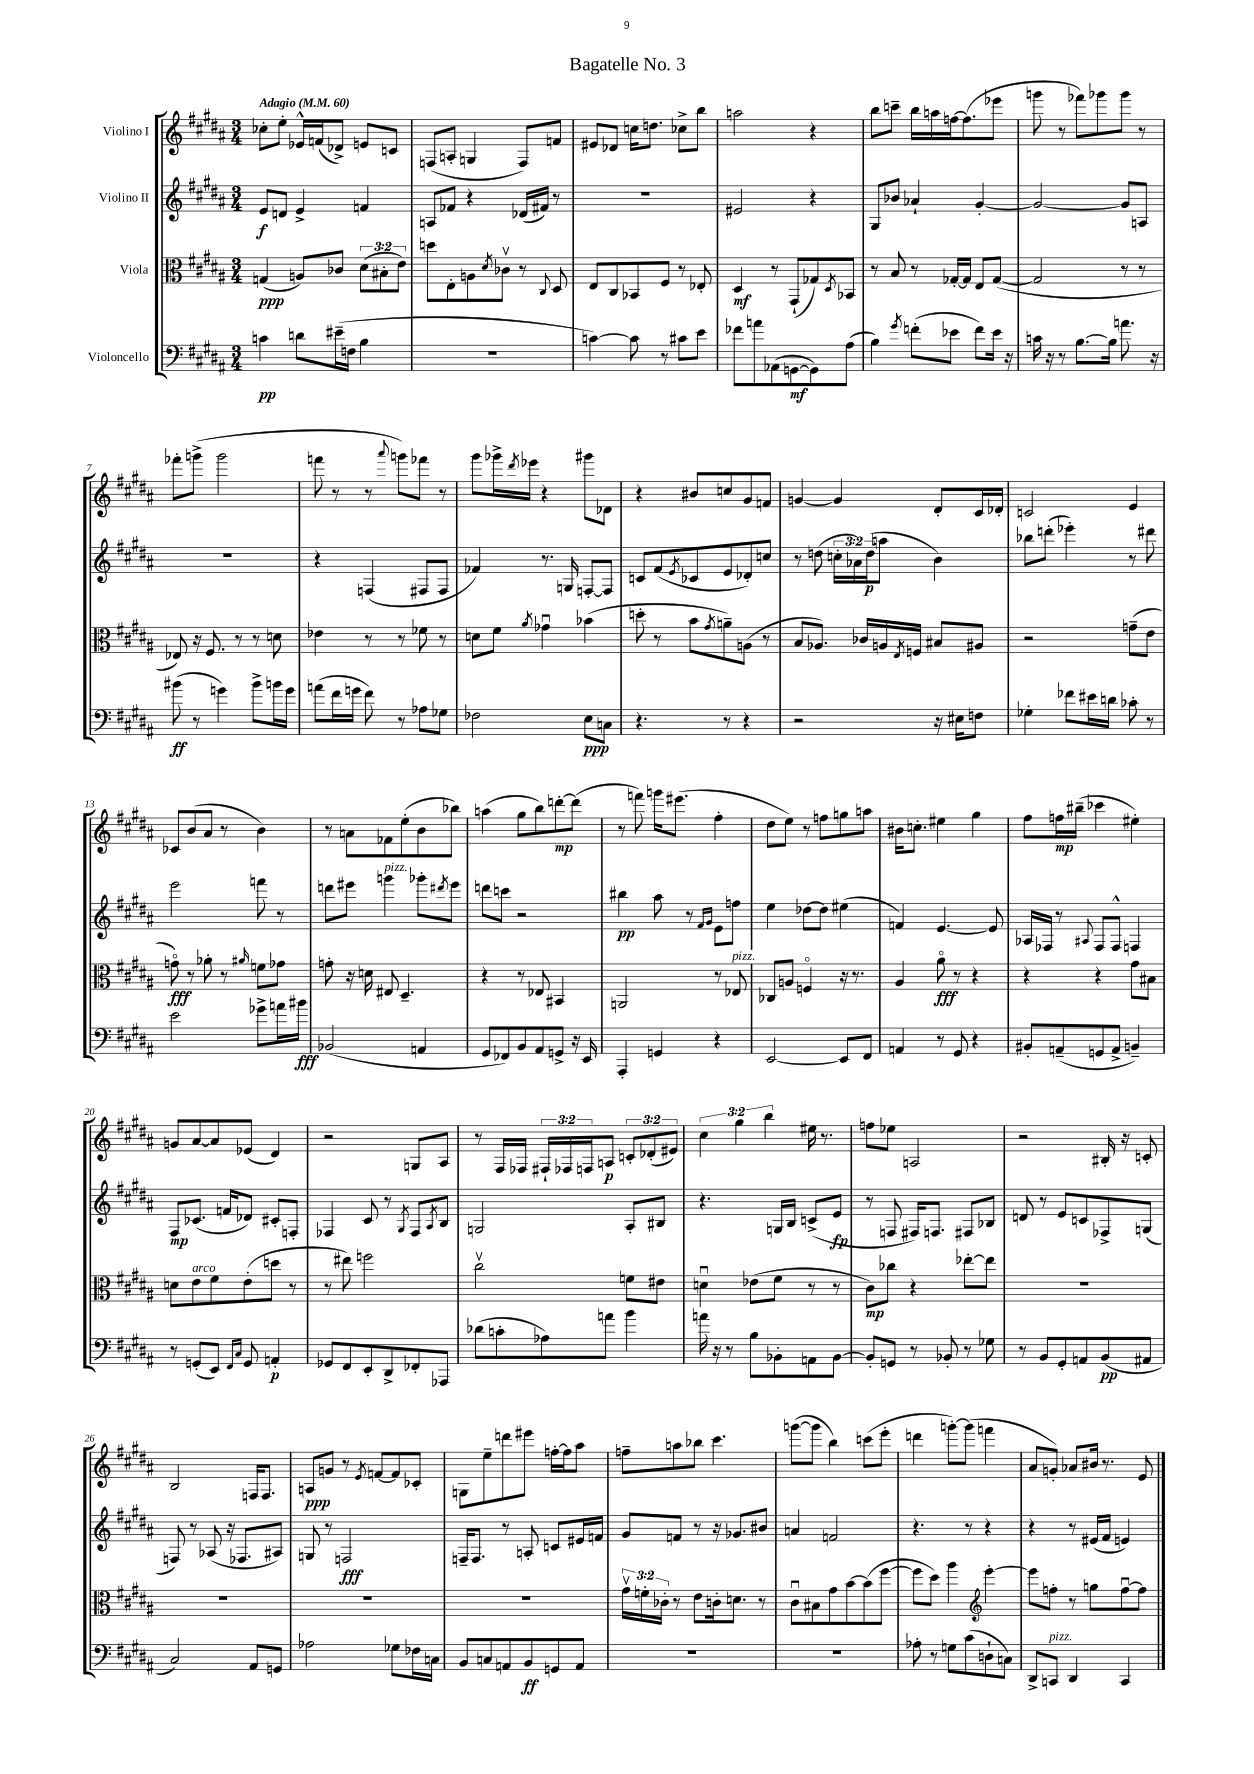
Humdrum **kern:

**kern	**kern	**kern	**kern
*staff4	*staff3	*staff2	*staff1
*clefF4	*clefC3	*clefG2	*clefG2
*k[f#c#g#d#a#]	*k[f#c#g#d#a#]	*k[f#c#g#d#a#]	*k[f#c#g#d#a#]
*M3/4	*M3/4	*M3/4	*M3/4
*MM60	*MM60	*MM60	*MM60
4c\	(4G/	8e/L	8cc-'\L
.	.	8d/J	8ee'\J
8d\L	8A/L)	4e^/	16e-^^/LL
.	.	.	(16f/J
(16e#~\L	8c-/J	.	8d-^/J)
16F\JJ	.	.	.
4B\	(12d#\L	4f/	8e/L
.	12B#'\	.	.
.	.	.	8c/J
.	12e\J)	.	.
=	=	=	=
2.r	8dd\L	8A/L	(8F/L
.	8E'\	8f-/J	8A'/J
.	8A\	4r	4G/
.	8qd#/	.	.
.	8c-v\J	.	.
.	8r	(16d-/LL	8F/L)
.	.	16f#/JJ)	.
.	8qqC#/	.	.
.	8D#/	8r	8f/J
=	=	=	=
[4c\)	8E/L	2.r	8e#/L
.	8C#/	.	8d-/J
8c\]	8BB-/	.	16cc\LK
.	.	.	8.dd\J
8r	8F#/J	.	.
8c#\L	8r	.	8cc-^\L
8e\J	8E-'/	.	8bb\J
=	=	=	=
8f-\L	4D#/	2e#/	2aa\
8a\	.	.	.
(8AA-\	8r	.	.
[8GG\	(8GG#`/L	.	.
8GG\])	8G-/)	4r	4r
.	8qD#/	.	.
(8A#\J	8BB-/J	.	.
=	=	=	=
4B\)	8r	8G#/L	8bb\L
.	8B/	8b-/J	8ccc~\J
8qg#/	.	.	.
(8f'\L	8r	4a-`/	16bb\LL
.	.	.	16aa\
8e-\J	[16G-'/LL	.	[16ff\J
.	16G-/]JJ	.	(8.ff\]
8f\L)	8E/L	[4g#'/	.
16e-\Jk	([8G-/J	.	8eee-\J
16r	.	.	.
=	=	=	=
16c\	2G-/]	2g#/_	8ggg\
16r	.	.	.
8r	.	.	8r
[8.B\L	.	.	8fff-\L)
.	.	.	8ggg-\
16B\]Jk	.	.	.
8.a\	8r	8g#/]L	8ggg-\J
.	8r	8A/J	8r
16r	.	.	.
=	=	=	=
(8b#\	8E-/)	2.r	8fff-'\L
8r	16r	.	(8ggg^\J
.	8.F#/	.	.
4g\)	.	.	2ggg\
.	8r	.	.
8b#^\L	8r	.	.
16b\L	8d\	.	.
16g\JJ	.	.	.
=	=	=	=
(8a\L	4e-\	4r	8fff\
16f#\L	.	.	8r
16g\JJ	.	.	.
8f#\)	8r	(4F/	8r
.	.	.	8qqaaa#/
8r	8r	.	8ggg\L)
8A-\L	8f-\	8F#/L	8fff-\J
8G-\J	8r	8F#/J	8r
=	=	=	=
2F-\	8d\L	4f-/)	8ggg#\L
.	8f#\J	.	16ggg-^\L
.	.	.	8qddd#/
.	.	.	16eee-\JJ
.	8qa#/	.	.
.	4g-u\	8.r	4r
.	.	16G/	.
8E\L	(4b-\	[8F'/L	8ggg#\L
8C\J	.	8F/]J	8d-\J
=	=	=	=
4.r	8dd'\	8c/L	4r
.	8r	(8f#/	.
.	.	8qe/	.
.	8b\L	8c-/	8b#/L
.	8qg#/	.	.
8r	8a~\)	8e/	8cc/
4r	(8A\J	8d-'/)	8g#/
.	8r	8cc/J	8f/J
=	=	=	=
2r	8B/L	8r	[4g/
.	8.A-/J)	(8dd\	.
.	.	24cc'\LL	4g/]
.	.	24a-\)	.
.	16c-/LL	.	.
.	.	(24dd\J	.
.	16A/	8aa\J	.
.	8qE/	.	.
.	16F/JJ	.	.
16r	8B#/L	4b\)	8d#'/L
16E#\LK	.	.	.
8F\J	8A#/J	.	16c#/L
.	.	.	16d-'/JJ
=	=	=	=
4G-'\	2r	8bb-\L	2c/
.	.	(8ddd'\J	.
8f-\L	.	4eee-'\)	.
16e#\L	.	.	.
16d\JJ	.	.	.
8c-'\	(8g~\L	8r	4e/
8r	8e\J	8ddd#\	.
=	=	=	=
2e\	8go\)	2eee\	8c-/L
.	8r	.	(8b/
.	8a-'\	.	8a#/J
.	8r	.	8r
.	16qqa#/	.	.
8g-^\L	8f\L	8fff\	4b\)
16a\L	8g-\J	8r	.
16b#\JJ	.	.	.
=	=	=	=
(2BB-/	8g'\	8ddd\L	8r
.	16r	8eee#\J	8a\L
.	16d\	.	.
.	8E#/	4ggg\	8f-\
.	4.D#~/	.	(8ee'\
4AA/	.	8ggg-'\L	8b\
.	.	8qddd#/	.
.	.	8eee#\J	8bb-\J)
=	=	=	=
8GG#/L	4r	8ddd\L	(4aa\
8FF-/)	.	8ccc\J	.
8BB/	8r	2r	8gg#\L
8AA#/	8E-/	.	8bb\)
8GG^/J	4BB#/	.	[8ddd'\
16r	.	.	(8ddd\]J
16EE/	.	.	.
=	=	=	=
4AAA#'/	2AA/	4bb#\	8r
.	.	.	8fff\)
4GG/	.	8aa#\	16ggg\LK
.	.	.	(8.eee#\J
.	.	8r	.
.	.	16qqf#/LL	.
.	.	16qqg#/JJ	.
4r	8r	8e\L	4ff#'\
.	8E-/	8ff\J	.
=	=	=	=
[2EE/	8C-/L	4ee\	8dd#\L
.	8A/J	.	8ee\J)
.	4Fo/	[8dd-\L	8r
.	.	8dd-\]J	8ff\L
8EE/]L	16r	(4ee#\	8gg\
.	8.r	.	.
8FF#/J	.	.	8aa\J
=	=	=	=
4AA/	4A#/	4f/)	16b#\LK
.	.	.	8.cc'\J
8r	8a#o\	[4.e/	4ee#\
8GG#/	8r	.	.
4r	4r	.	4gg#\
.	.	8e/]	.
=	=	=	=
8BB#'/L	4r	16A-/LL	8ff#\L
.	.	16F-/JJ	.
(8AA~/	.	8r	16ff\L
.	.	.	(16bb#~\JJ
.	.	8qqA#/	.
8GG/	4r	8F-/L	4ccc-\
8AA^/J	.	8F-^^/J	.
4BB~/)	8g#\L	4F/	4ee#'\)
.	8B#\J	.	.
=	=	=	=
8r	8d\L	8F#/L	8g/L
(8GG'/L	8e\	(8.c-/J	[8a#/
8EE/J)	8f#\	.	8a#/]
.	.	16f/LK	.
16qqFF#/LL	.	.	.
16qqC#/JJ	.	.	.
8GG/	(8e'\	8d-/J)	(8e-/J
4AA'/	8dd\J	8c#'/L	4d#/)
.	8r	8F'/J	.
=	=	=	=
8GG-/L	8r	4F-/	2r
8FF#/	8ee#\)	.	.
8EE'/	2ff\	8c#/	.
8DD#^/	.	8r	.
.	.	8qG#/	.
8FF-'/	.	8F-/L	8G/L
.	.	8qA#/	.
8AAA-/J	.	8B/J	8A#/J
=	=	=	=
(8d-\L	2cc#v\	2G/	8r
8c'\	.	.	16F#/LL
.	.	.	16F-/JJ
8A-\)	.	.	24F#`/LL
.	.	.	24F-/
.	.	.	24F/J
8a\J	.	.	8A/J
4b\	8f\L	8A#'/L	12c'/L
.	.	.	(12d-'/
.	8e#\J	8B#/J	.
.	.	.	12e#/J)
=	=	=	=
16a\	4du\	4.r	6cc#\
16r	.	.	.
8r	.	.	.
.	.	.	6gg#\
8B\L	(8e-\L	.	.
.	.	.	6bb\
8BB-'\	8f#\J	16G/LL	.
.	.	16B/JJ	.
8AA\	8r	(8c^/L	16ee#\
.	.	.	8.r
[8BB-\J	8r	8e/J	.
=	=	=	=
8BB-'/]L	8c#\L)	8r	8ff\L
8GG/J	8cc-\J	8F/	8ee-\J
8r	4r	16F#/LK)	2A/
.	.	8.F/J	.
8BB-'/	.	.	.
8r	[8ee-'\L	8F#/L	.
8G-\	8ee-\]J	8B-/J	.
=	=	=	=
8r	2.r	8d/	2r
8BB/L	.	8r	.
8GG#'/	.	8e/L	.
8AA/	.	8c/	.
(8BB/	.	8F-^/	16B#'/
.	.	.	16r
8AA#/J	.	(8G/J	8c'/
=	=	=	=
2C#/)	2.r	8F/)	2B/
.	.	8r	.
.	.	(8A-/	.
.	.	16r	.
.	.	8.F-/L	.
8AA#/L	.	.	16F/LK
.	.	.	8.F/J
8GG/J	.	8A#/J)	.
=	=	=	=
2A-\	2.r	8G/	8A/L
.	.	8r	8g/J
.	.	2F/	8r
.	.	.	8qe/
.	.	.	[8f/L
8G-\L	.	.	8f/]
16F-\L	.	.	8c-'/J
16C\JJ	.	.	.
=	=	=	=
8BB/L	2.r	16F~/LK	8G\L
.	.	8.F/J	.
8C/	.	.	8ee~\
8AA/	.	8r	8ddd\
8BB/	.	8A'/	8eee#\J
8GG/	.	8c/L	[16ff'\LL
.	.	.	16ff\]J
8AA/J	.	16e#/L	8aa#\J
.	.	16f/JJ	.
=	=	=	=
2.r	24g#v\LL	8g#/L	8ff~\L
.	24f'\	.	.
.	24c-'\JJ	.	.
.	8r	8f/J	8aa\
.	8e\L	8r	8bb-\J
.	16c'\k	16r	4.ccc#\
.	8.d\J	8.g-/L	.
.	8r	8b#/J	.
=	=	=	=
2.r	8c#u\L	4a/	([8ggg\L
.	8B#\	.	8ggg\]J
.	8g#\	2f/	4bb\)
.	[8b\	.	.
.	(8b\]	.	(8ccc\L
.	[8ff#\J	.	8eee'\J
=	=	=	=
8A-'\	8ff#\]L	4.r	4ddd\
8r	8dd#\J)	.	.
8G\L	4aa#\	.	[8ggg'\L)
(8c#\	.	8r	(8ggg\]J
*	*clefG2	*	*
8D`\	[4eee'\	4r	4fff\
8C\J)	.	.	.
=	=	=	=
8DD#^/L	8eee\]L	4r	8a#/L
8CC/J	8ff'\J	.	8g'/J)
4DD#/	8r	8r	8a-/L
.	8gg\L	(16e#/LL	16b#/Jk
.	.	16f#/JJ	8.r
4CC/	[8ffu\	4e/)	.
.	8ff\]J	.	8e/
==	==	==	==
*-	*-	*-	*-
